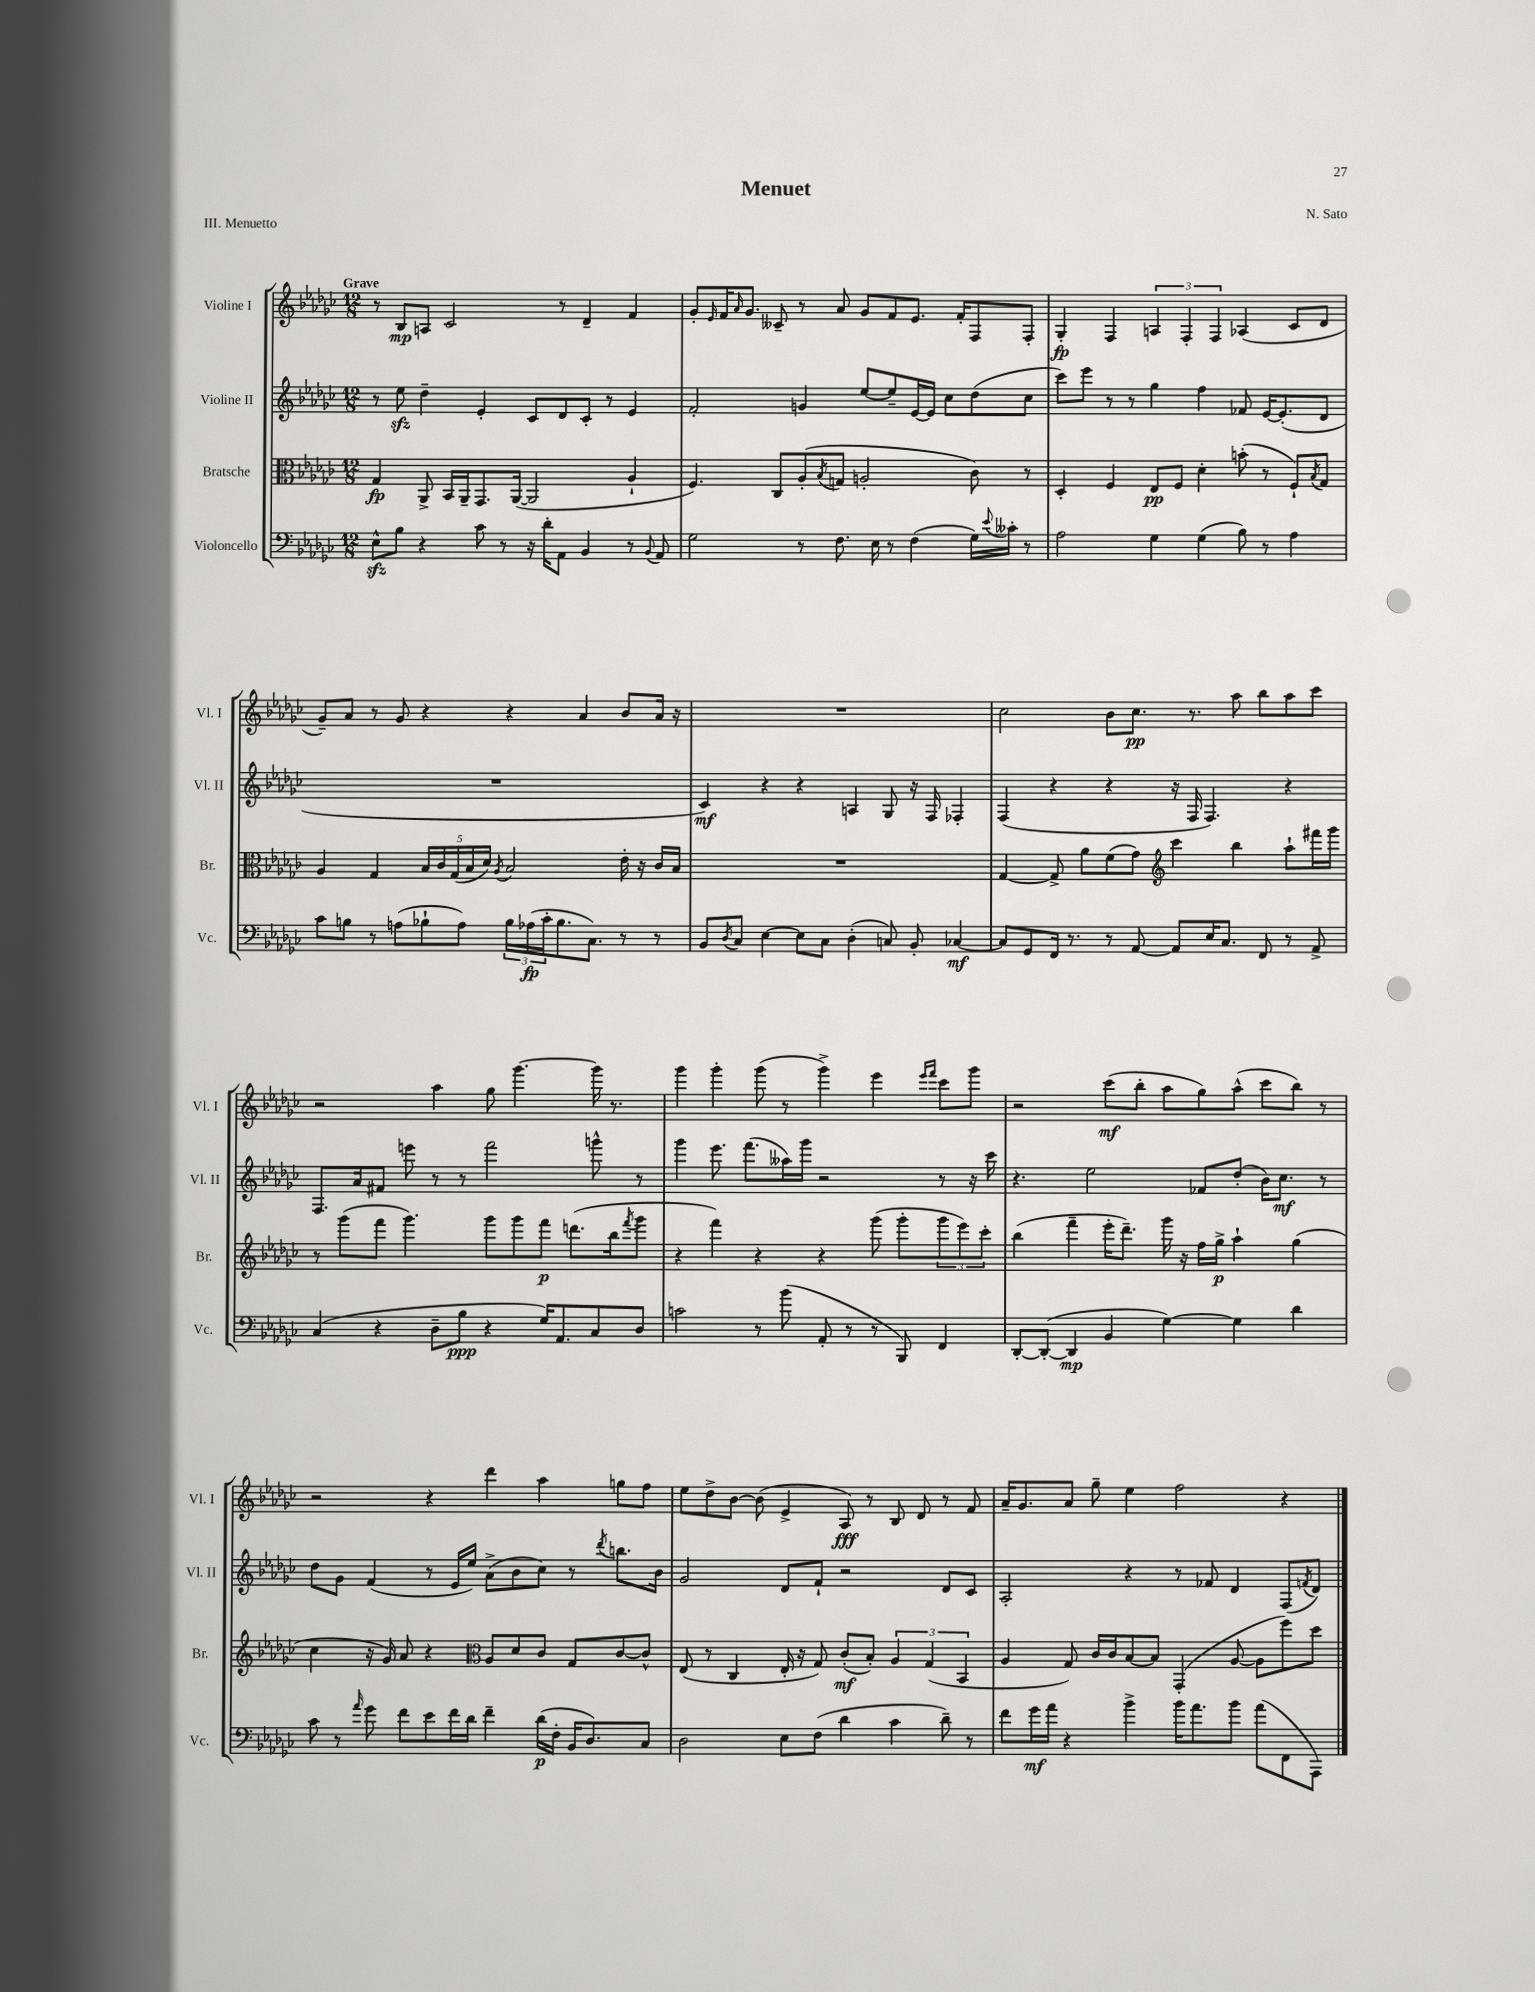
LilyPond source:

\header { title = "Menuet" composer = "N. Sato" piece = "III. Menuetto" }
<<
\new StaffGroup <<
\new Staff = "s0" \with { instrumentName = "Violine I" shortInstrumentName = "Vl. I" } {
    \clef treble \key ges \major \numericTimeSignature \time 12/8 \tempo "Grave"
    r8 bes8\mp a8 ces'2 r8 des'4-- f'4 |
    ges'8-. \grace { ees'16 } f'16 \grace { aes'16 } ges'8. ceses'8-- r8 aes'8 ges'8 f'8 ees'8. f'16-. f8 f8-. |
    ges4-.\fp f4 \tuplet 3/2 { a4 f4-. f4 } aes4( ces'8 des'8 |
    ges'8--) aes'8 r8 ges'8 r4 r4 aes'4 bes'8 aes'16 r16 |
    R1. |
    ces''2 bes'8 ces''8.\pp r8. aes''8 bes''8 aes''8 ces'''8 |
    r2 aes''4 ges''8 ges'''4.~ ges'''16 r8. |
    ges'''4 ges'''4-. ges'''8( r8 ges'''4->) ees'''4 \grace { ees'''16 f'''16 } ces'''8 ges'''8 |
    r2 ces'''8\mf( bes''8-. aes''8 ges''8) aes''8-^( ces'''8 bes''8) r8 |
    r2 r4 des'''4 aes''4 g''8 f''8 |
    ees''8 des''8-> bes'8~ bes'8( ees'4-> aes8\fff) r8 bes8 des'8 r8 f'8 |
    aes'16-- ges'8. aes'8 ges''8-- ees''4 f''2 r4 \bar "|." |
}
\new Staff = "s1" \with { instrumentName = "Violine II" shortInstrumentName = "Vl. II" } {
    \clef treble \key ges \major \numericTimeSignature \time 12/8
    r8 ees''8\sfz des''4-- ees'4-. ces'8 des'8 ces'8-. r8 ees'4 |
    f'2-. g'4 ees''8~ ees''8-- ees'16~ ees'16 ces''8 des''8( ces''8 |
    ces'''8) ees'''8 r8 r8 ges''4 f''4 fes'8 ees'16~ ees'8.-.( des'8 |
    R1. |
    ces'4\mf) r4 r4 a4 ges8 r16 f16 fes4-. |
    f4( r4 r4 r16 f16 f4.) r4 |
    f8. aes'16 fis'8 e'''8 r8 r8 f'''2 g'''8-^ r8 |
    ges'''4 ees'''8. f'''8.( aeses''16) ges'''16 r2 r8 r16 ces'''16 |
    r4. ees''2 fes'8 des''8-.( bes'16) ces''8.\mf r8 |
    des''8 ges'8 f'4( r8 ees'16 ees''16) aes'8->( bes'8 ces''8) r8 \acciaccatura { des'''8 } b''8. bes'16 |
    ges'2 des'8 f'8-! r2 des'8 ces'8 |
    aes2-. r4 r8 fes'8 des'4 f8( \acciaccatura { f'8 } des'8) \bar "|." |
}
\new Staff = "s2" \with { instrumentName = "Bratsche" shortInstrumentName = "Br." } {
    \clef alto \key ges \major \numericTimeSignature \time 12/8
    ges4\fp aes,8-> bes,16 aes,16-- ges,8. aes,16~( aes,2 aes4-! |
    f4.) ces8 aes8-.( \acciaccatura { bes8 } g8 a2-. ces'8) r8 |
    des4-. f4 ees8\pp f8 des'4-. b'8-.( r8 f8-!) \acciaccatura { bes8 } ges8 |
    aes4 ges4 \tuplet 5/4 { bes16 ces'16 ges16( bes16 des'16) } \acciaccatura { aes8 } bes2 ees'16-. r16 ces'16 bes16 |
    R1. |
    ges4~ ges8-> aes'8 f'8( ges'8) \clef treble ces'''4 bes''4 aes''8-! fis'''16 ges'''16 |
    r8 ges'''8( f'''8 ges'''4.) ges'''8 ges'''8 f'''8\p d'''8.( bes''16 \acciaccatura { f'''8 } ges'''8 |
    r4 f'''4) r4 r4 ges'''8( ges'''8-. \tuplet 3/2 { ges'''8 ees'''8) ces'''8-. } |
    bes''4( f'''4-- ees'''16-. des'''8.--) ges'''16 r16 f''16 ges''16->\p aes''4-! ges''4( |
    ces''4 r16 ges'16) aes'8 r4 \clef alto aes8 des'8 ces'8 ges8 ces'8~ ces'8-^ |
    ees8( r8 ces4 ees16-. r16 ges8) ces'8-.\mf( bes8-.) \tuplet 3/2 { aes4 ges4( bes,4 } |
    aes4 ges8) ces'16 ces'16 bes8~ bes8 ges,4-.( aes8~ aes8 f''8) des''8 \bar "|." |
}
\new Staff = "s3" \with { instrumentName = "Violoncello" shortInstrumentName = "Vc." } {
    \clef bass \key ges \major \numericTimeSignature \time 12/8
    ees8-^\sfz bes8 r4 ces'8 r8 r16 des'16-. aes,8 bes,4 r8 \appoggiatura { bes,8 } aes,8 |
    ges2 r8 f8. ees16 r8 f4( ges16) \appoggiatura { ees'8 } ceses'16-. r8 |
    aes2 ges4 ges4( bes8) r8 aes4 |
    ces'8 b8 r8 a8( bes8-! a8) \tuplet 3/2 { bes16 aes16\fp( ces'16-. } bes8. ces8.) r8 r8 |
    bes,8 \acciaccatura { des8 } ces8 ees4~ ees8 ces8 des4-.( c8) bes,8-. ces4~\mf |
    ces8 ges,8 f,16 r8. r8 aes,8~ aes,8 ees16 ces8. f,8 r8 aes,8-> |
    ces4( r4 des8-- bes8\ppp r4 ges16) aes,8. ces8 des8 |
    c'2 r8 bes'8( aes,8-. r8 r8 bes,,8) f,4 |
    des,8~-. des,8~-.( des,4\mp bes,4 ges4~) ges4 des'4 |
    ces'8 r8 \grace { aes'16 } ges'8 f'8 ees'8 f'16 des'16 f'4-- des'16\p( f16-. bes,16 des8.) ces8 |
    des2 ees8 f8( des'4 ces'4 des'8--) r8 |
    f'8 ges'16\mf aes'16 r4 bes'4-> bes'16 aes'8. bes'8 aes'8( f,8 aes,,8) \bar "|." |
}
>>
>>
\layout { \context { \Score \remove "Bar_number_engraver" } }
